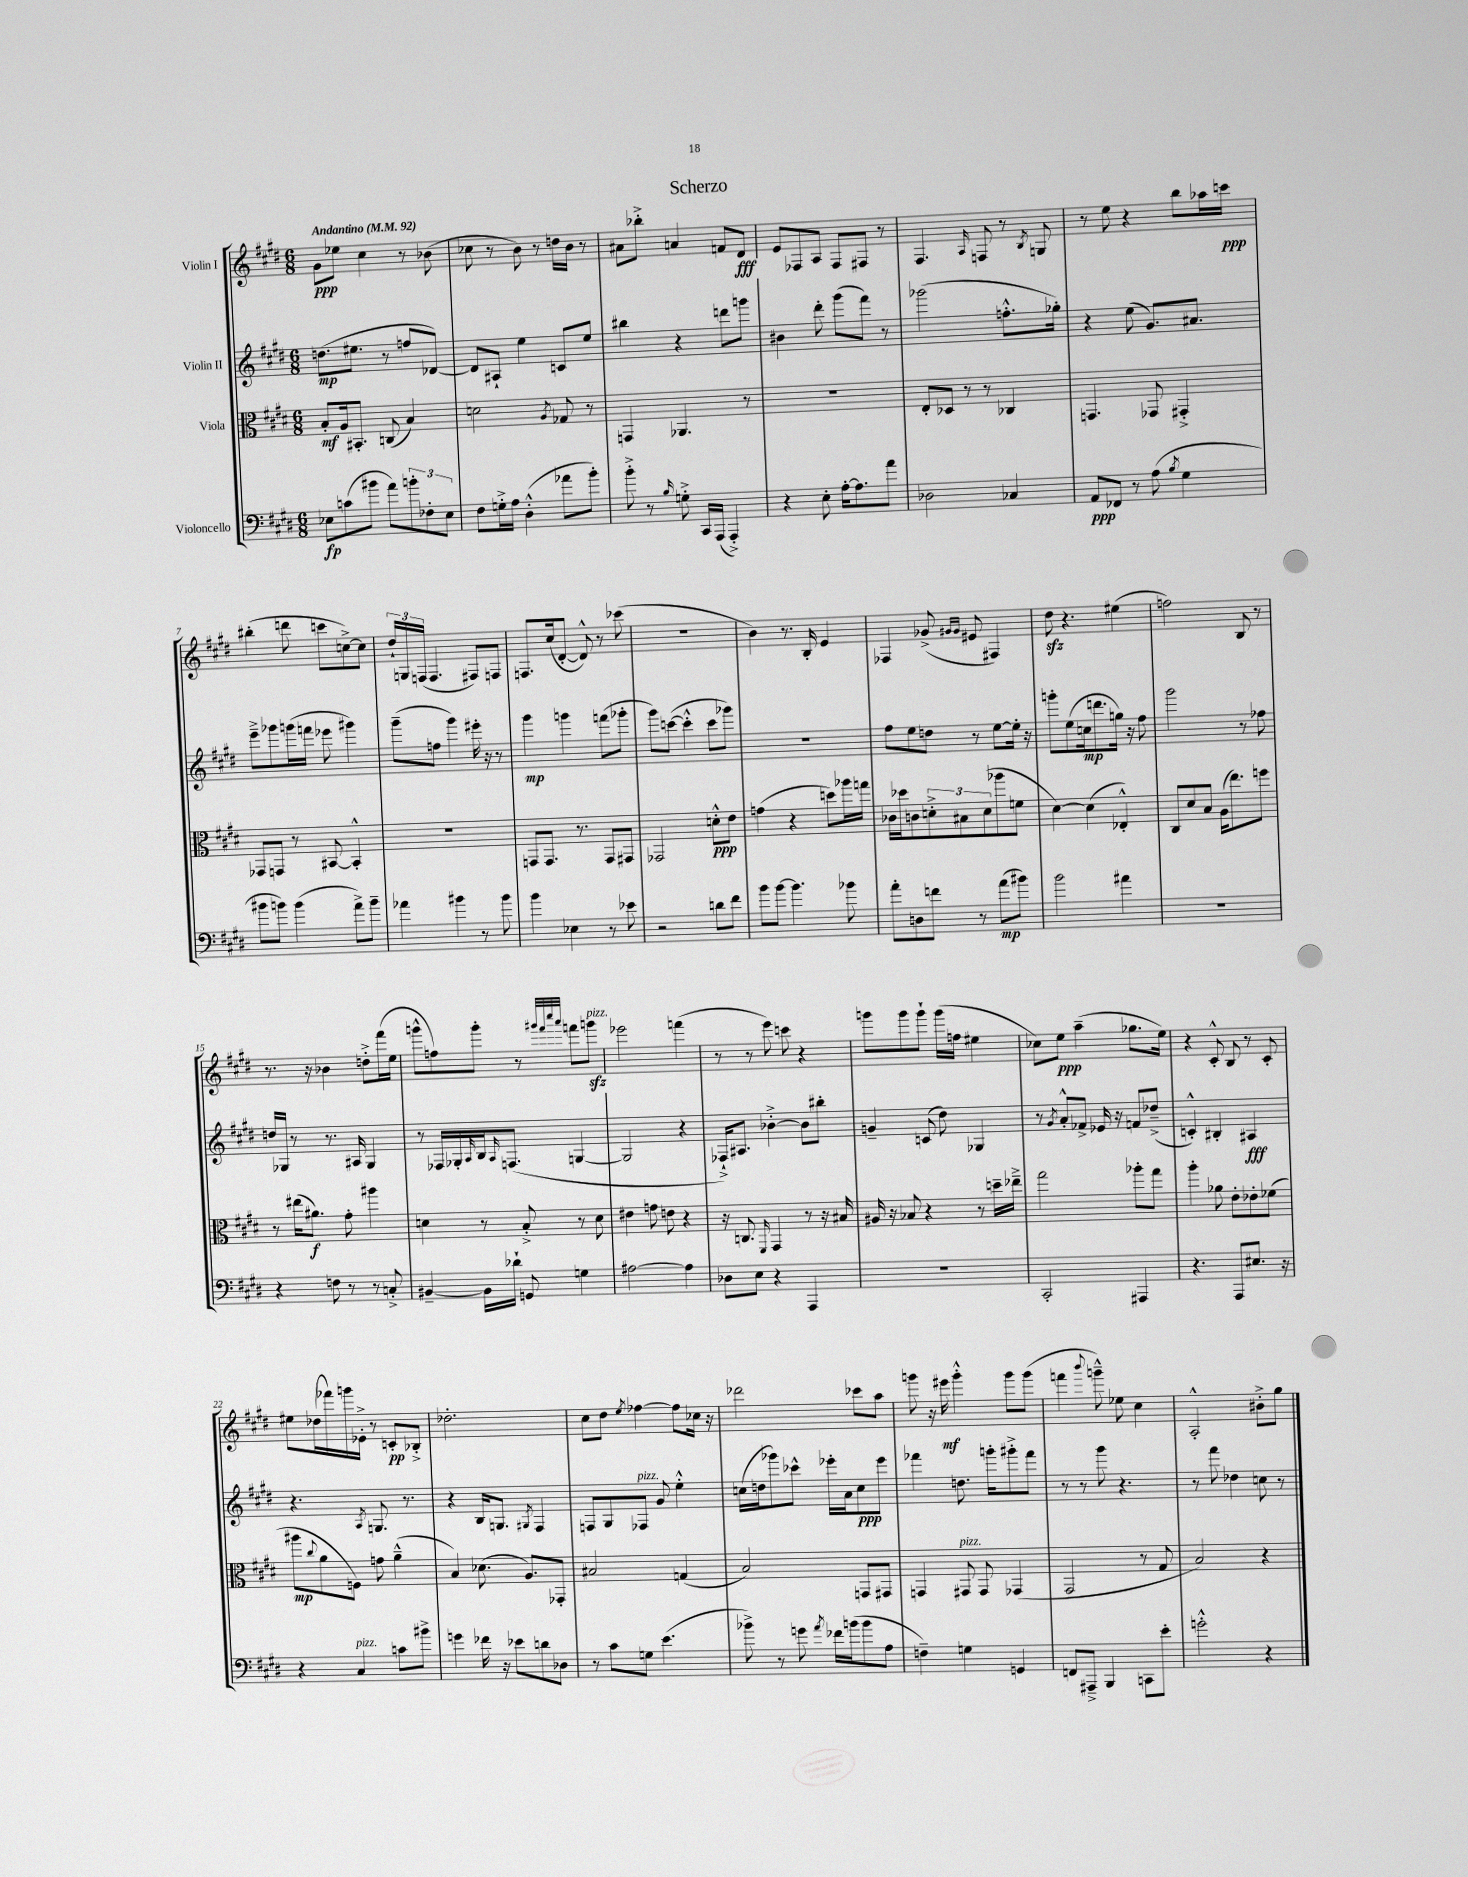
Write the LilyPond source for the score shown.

\header { title = "Scherzo" }
<<
\new StaffGroup <<
\new Staff = "s0" \with { instrumentName = "Violin I" } {
    \clef treble \key e \major \numericTimeSignature \time 6/8 \tempo "Andantino" 4 = 92
    gis'8\ppp ees''8 cis''4 r8 bes'8( |
    ces''8 r8 b'8) r8 d''16 b'16 r8 |
    ais'8 bes''8-.-> a'4 f'8 dis'8\fff |
    e'8 fes8 a8 fes8 fis8 r8 |
    fis4. \grace { a16 } f8 r8 \acciaccatura { b8 } g8 |
    r8 e''8 r4 b''8 aes''16 c'''16\ppp |
    bis''4-.( d'''8 c'''8 c''8~->) c''8 |
    \tuplet 3/2 { dis''16-! g16 f16( } f4. fis8) f8 |
    f8. cis''16( dis'8~-. dis'8-^) r8 ces'''8( |
    R2. |
    b'4) r8. b16-. e'4 |
    fes4 ges'8->( \grace { gis'16 gis'16 } eis'8 fis4) |
    dis''8\sfz r4. eis''4( |
    f''2) b8 r8 |
    r8. r16 bes'4 d''8-.-> fis'''16( e''16 |
    g'''8-^ f''8) g'''8-. r8 \grace { gis'''32 fis'''32 cis''''32 a'''32 } f'''8 g'''8\sfz^\markup { \italic "pizz." } |
    ees'''2 f'''4( |
    r8 r8 e'''8) c'''8 r4 |
    g'''8 g'''8 g'''8-! g'''16( f''16 eis''4 |
    ces''8) e''8\ppp a''4--( ges''8. e''16) |
    r4 cis'8-.-^ b8 r8 cis'8-. |
    eis''8 des''16( fes'''16) g'''16 ees'16-.-> r8 c'8-.\pp bes8-.-> |
    des''2.-. |
    cis''8 dis''8 \acciaccatura { e''8 } fes''4~ fes''8 ces''16 r16 |
    des'''2 ces'''8 a''8 |
    g'''8 r16 eis'''16\mf g'''4-.-^ g'''8 g'''8( |
    f'''4 \appoggiatura { b'''8 } g'''8---^) ees''8 cis''4 |
    a2-.-^ bis'8-.-> gis''8 \bar "|." |
}
\new Staff = "s1" \with { instrumentName = "Violin II" } {
    \clef treble \key e \major \numericTimeSignature \time 6/8
    d''8.\mp( eis''8. r8 f''8 des'8~) |
    des'8 ais8-! e''4 c'8 e''8 |
    bis''4 r4 d'''8 g'''8 |
    bis'4 dis'''8-. gis'''8( fis'''8) r8 |
    ges'''2( f''8.-.-^ ges''16-.) |
    r4 e''8( gis'8.) ais'8. |
    e'''8---> ges'''8 g'''16( f'''16 ees'''8 gis'''4) |
    gis'''8--( f''8 gis'''4) eis'''16-. r16 r8 |
    gis'''4\mp g'''4 f'''8( ges'''8-. |
    gis'''8) c'''8~( c'''4-.-^ c'''8 ges'''8) |
    R2. |
    fis''8 e''8 d''8 r8 e''8~ e''16-. r16 |
    g'''8-. e''8( c''16\mp d'''8. g''16) r16 fis''8 |
    gis'''2 r8 fes''8 |
    d''16 ges16 r8 r8. ais16 ges4 |
    r8 fes16 ges16-. \grace { a16 } b16 \grace { a16 } f8.( g4~ |
    g2 r4 |
    fes16-!->) ais8. bes'4~-.-> bes'8 bis''8-. |
    g'4-- c'8( dis''8) ges4 |
    r8 \acciaccatura { gis'8 } a'8-.-^ fes'8-> ees'16 r16 f'8 des''8--->( |
    c'4-.-^) bis4-. ais4\fff |
    r4. \acciaccatura { a8 } g8. r8. |
    r4 b16 g8. \acciaccatura { gis8 } fis4 |
    f8 gis8 fes8^\markup { \italic "pizz." } gis'8 e''4-.-^ |
    c''16( d''16 ges'''8) ces'''8-^ ees'''16-. a'16 c''8\ppp ees'''8 |
    fes'''4 d''8. g'''16-. gis'''8-.-> fes'''8 |
    r8 r8 gis'''8 r4. |
    r8 fis'''8 des''4 c''8 r8 \bar "|." |
}
\new Staff = "s2" \with { instrumentName = "Viola" } {
    \clef alto \key e \major \numericTimeSignature \time 6/8
    b8-.\mf a16 bis,8.-. c8( b4) |
    d'2 \acciaccatura { a8 } ges8 r8 |
    g,4 aes,4. r8 |
    R2. |
    e8-. des8 r8 r8 ces4 |
    g,4. ges,8 gis,4-.-> |
    ges,8 g,8 r8 bis,8~ bis,4-.-^ |
    R2. |
    g,8 g,8. r8. g,8 gis,8 |
    ges,2 d'8-.-^\ppp e'8 |
    g'4( r4 d''8) aes''16 g''16 |
    ces'16 des''16 c'8 \tuplet 3/2 { d'8-.-> bis8 d'8( } aes''8 f'8 |
    dis'4~) dis'4( ees4-.-^) |
    cis8 dis'8 b8 a16( e''8.) f''8 |
    r8 eis''16( ais'8.\f) gis'8-. ais''4 |
    d'4 r8 b8-.-> r8 d'8 |
    eis'4 g'8 e'8 r4 |
    r16 c8. \grace { fis,16 } gis,4 r8 r16 bis16 |
    ais16 r16 bes8 r4 r8 d''16-- ees''16---> |
    gis''2 aes''8-. gis''8 |
    a''4-. aes'8 e'8-. ees'8-. fes'8( |
    ais''8\mp \appoggiatura { cis''8 } a'8 f8) g'8 a'4---^( |
    b4) des'8.( a8.) ges,8-. |
    bis2 g4( |
    b2) g,8 gis,8 |
    g,4 gis,8^\markup { \italic "pizz." } gis,8 ges,4( |
    gis,2 r8 gis8 |
    b2) r4 \bar "|." |
}
\new Staff = "s3" \with { instrumentName = "Violoncello" } {
    \clef bass \key e \major \numericTimeSignature \time 6/8
    ees8\fp c'8( bis'8 a'8) \tuplet 3/2 { b'8-. fes8-. ees8 } |
    fis8 g16-.-> a16 dis4-.-^( aes'8 b'8-.) |
    b'8-.-> r8 \grace { b16 } g8-.-> cis,16 a,,16( a,,4-.->) |
    r4 e8-. a16~-. a8. a'8 |
    des2 ces4 |
    a,8\ppp fes,8 r8 a8( \acciaccatura { b8 } gis4 |
    bis'8 b'8) b'4( a'8->) b'8-- |
    aes'4 bis'4 r8 bis'8 |
    b'4 ees4 r8 ees'8 |
    r2 d'8 fis'8 |
    b'8 b'8~ b'4. bes'8 |
    a'8-. d8 f'8 r8 a'8\mp( bis'8) |
    b'2 ais'4 |
    R2. |
    r4 f8 r8 r8 c8-.-> |
    bis,4~-- bis,16 des'16-! g,8 g4 |
    ais2~ ais4 |
    des8 e8 r4 a,,4 |
    r2. |
    cis,2-. ais,,4 |
    r4. a,,8 eis8. r16 |
    r4 cis4^\markup { \italic "pizz." } c'8 bis'8-> |
    g'4 fes'16 r16 ees'8 d'8 des8 |
    r8 cis'8 g8 e'4.( |
    bes'8->) r8 g'8 \acciaccatura { a'8 } fes'16 b'16( b'8 a8 |
    f4--) g4 g,4 |
    f,8 ais,,8---> b,,4 c,8 e'8-. |
    g'2-.-^ r4 \bar "|." |
}
>>
>>
